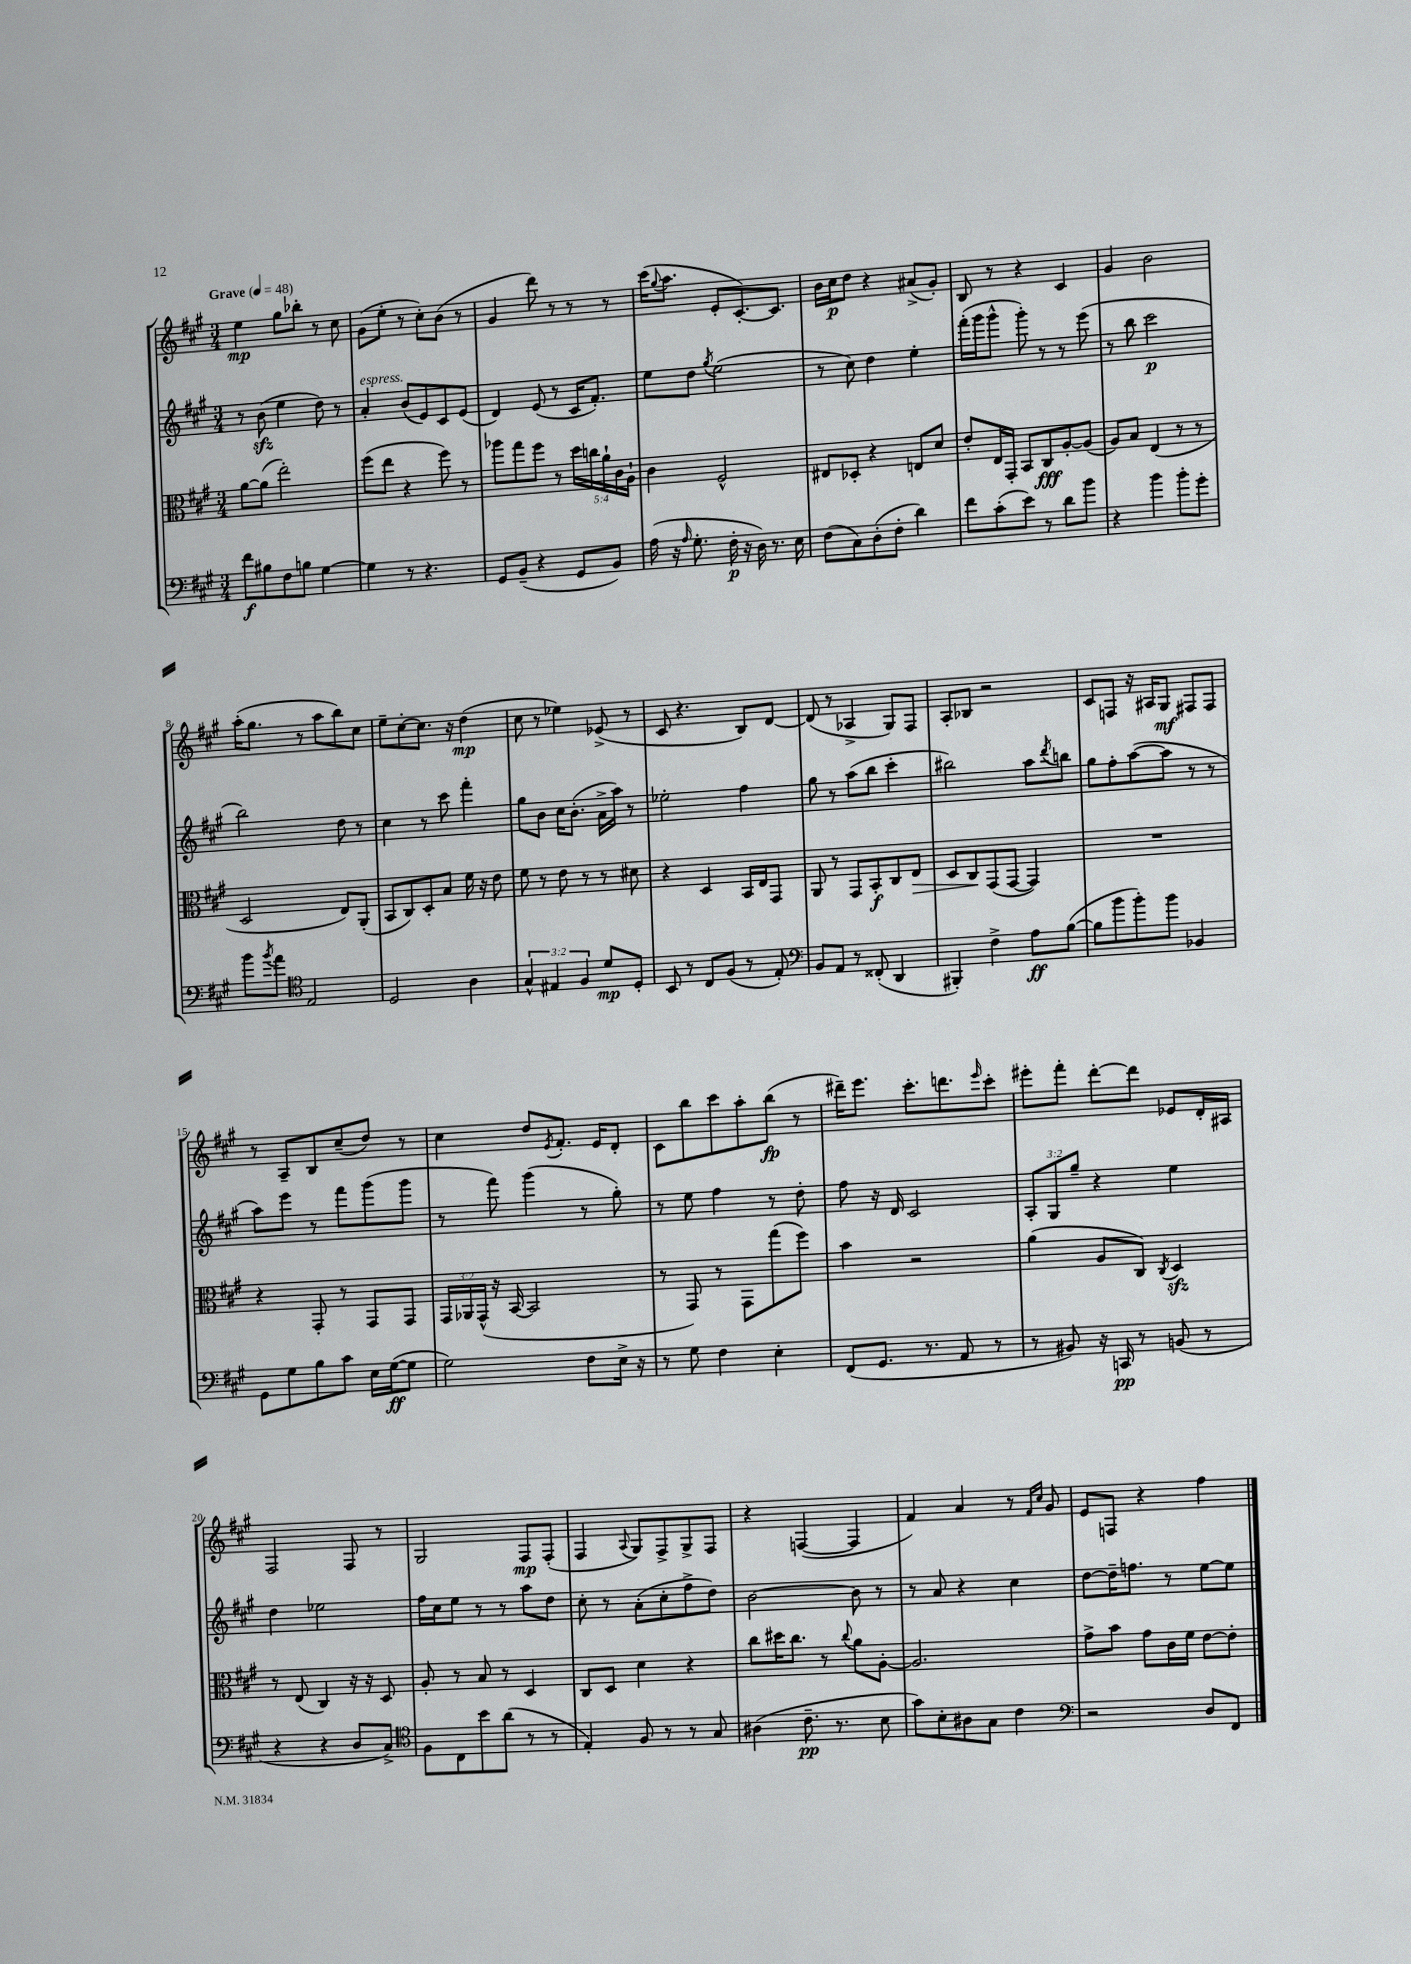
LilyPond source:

<<
\new StaffGroup <<
\new Staff = "s0" {
    \clef treble \key a \major \numericTimeSignature \time 3/4 \tempo "Grave" 4 = 48
    e''4\mp gis''8 bes''8-. r8 cis''8 |
    gis'8( e''8-. r8 cis''8-.) b'8( r8 |
    gis'4 d'''8) r8 r8 r8 |
    cis'''16( \appoggiatura { gis''8 } a''8. e'8-. cis'8.~-.) cis'8. |
    b'16 cis''16\p d''8 r4 ais'8->( gis'8-.) |
    b8 r8 r4 cis'4 |
    gis'4 b'2 |
    a''16-.( gis''8. r8 a''8 b''8) cis''8 |
    e''8-- cis''8~-. cis''8. r16 d''4\mp( |
    cis''8 r8 ees''4) ees'8->( r8 |
    cis'8 r4. b8) d'8~ |
    d'8( r8 aes4-> gis8) fis8 |
    a8-. bes8 r2 |
    cis'8 f8 r16 ais16 gis8\mf fis8 fis8 |
    r8 a8-- b8 cis''8--( d''8) r8 |
    cis''4 d''8 \acciaccatura { e'8 } fis'8.-. e'16 d'8-. |
    cis'8 b''8 cis'''8 a''8-. b''8\fp( r8 |
    dis'''16--) e'''8. cis'''8.-. d'''8. \grace { e'''16 } cis'''8-. |
    eis'''8-. fis'''8-. d'''8~-. d'''8 ees'8 d'16-. ais16 |
    fis2 fis8 r8 |
    gis2 fis8\mp fis8-.( |
    fis4 \appoggiatura { a8 } gis8) fis8-> gis8-> fis8 |
    r4 f4~( f4 |
    fis'4) a'4 r8 \grace { fis'16 cis''16 } gis'8 |
    e'8 f8 r4 fis''4 \bar "|." |
}
\new Staff = "s1" {
    \clef treble \key a \major \numericTimeSignature \time 3/4 \override Staff.TupletNumber.text = #tuplet-number::calc-fraction-text
    r8 b'8\sfz( e''4 d''8) r8 |
    a'4-.^\markup { \italic "espress." } b'8( e'8) cis'8 e'8( |
    d'4) e'8( r8 cis'16 fis'8.-.) |
    e''8 d''8 \acciaccatura { gis''8 } e''2( |
    r8 cis''8) d''4 e''4-. |
    fis'''16-.( gis'''16 gis'''8-^ gis'''8-.) r8 r8 e'''8( |
    r8 b''8 cis'''2\p |
    b''2) d''8 r8 |
    cis''4 r8 cis'''8 fis'''4-. |
    gis''8 b'8 cis''16 b'8.-.( a'16-> a''16) r8 |
    ees''2-. fis''4 |
    gis''8 r8 a''8( b''8 cis'''4-. |
    bis''2) a''8 \acciaccatura { d'''8 } b''8 |
    gis''8 fis''8-. a''8~( a''8 r8 r8 |
    a''8) e'''8 r8 fis'''8 gis'''8( gis'''8 |
    r8 fis'''8) gis'''4( r8 gis''8-.) |
    r8 e''8 fis''4 r8 d''8-. |
    fis''8 r16 d'16 cis'2 |
    \tuplet 3/2 { a8-. gis8 gis''8-- } r4 e''4 |
    d''4 ees''2 |
    fis''16 cis''16 e''8 r8 r8 a''8 d''8 |
    cis''8-. r8 a'8-.( cis''8-. fis''8-> d''8) |
    b'2~ b'8 r8 |
    r8 a'8 r4 cis''4 |
    d''8~ d''16-- f''8. r8 e''8~ e''8 \bar "|." |
}
\new Staff = "s2" {
    \clef alto \key a \major \numericTimeSignature \time 3/4 \override Staff.TupletNumber.text = #tuplet-number::calc-fraction-text
    a'8~ a'8( e''2-.) |
    fis''8( e''8 r4 fis''8) r8 |
    aes''8 gis''8 fis''8 r8 \tuplet 5/4 { d''16 c''16 a'16-! cis'16 a16-! } |
    cis'4 fis2-^ |
    eis8 des8-. r4 e8 d'8 |
    e'8-. e16 gis,16-. b,8 cis8\fff a8~-. a8( |
    a8) b8 e4( r8 r8 |
    d2 e8) a,8-.( |
    b,8 cis8) d8-. b8 fis'16 r16 e'8 |
    fis'8 r8 e'8 r8 r8 dis'8 |
    r4 d4 b,16 e16 gis,8 |
    a,8 r8 gis,8 b,8-.\f cis8 e8\> |
    d8 cis8\! gis,8( gis,8~ gis,4) |
    R2. |
    r4 gis,8-. r8 gis,8 gis,8 |
    \tuplet 3/2 { gis,16 aes,16 gis,16-^( } r16 b,16~ b,2 |
    r8 gis,8) r8 gis,8 gis''8( fis''8) |
    b'4 r2 |
    a'4( a8 cis8) \acciaccatura { cis8 } d4\sfz |
    r8 e8( cis4) r16 r16 d8 |
    a8-. r8 b8 r8 d4 |
    cis8 d8 d'4 r4 |
    cis''8 dis''16 cis''8. r8 \appoggiatura { cis''8 } a'8 a8~-. |
    a2. |
    gis'8-> b'8 gis'8 cis'16 fis'16 e'8~ e'8-. \bar "|." |
}
\new Staff = "s3" {
    \clef bass \key a \major \numericTimeSignature \time 3/4 \override Staff.TupletNumber.text = #tuplet-number::calc-fraction-text
    fis'8\f bis8 fis8 b8 gis4~ |
    gis4 r8 r4. |
    gis,8 b,8--( r4 gis,8 b,8) |
    a16( r16 \grace { a16 } gis8.-. fis16-.\p r16 d16) r8. e16 |
    fis8( cis8) d8-.( fis8-. d'4) |
    fis'8 cis'8-.( e'8) r8 d'8 b'8 |
    r4 b'4 b'8-. gis'8-. |
    b'8 \acciaccatura { b'8 } a'8 \clef tenor e2 |
    d2 a4 |
    \tuplet 3/2 { gis4-^ eis4 fis4 } d'8\mp d8-. |
    b,8 r8 cis8 fis8( r8 e8-.) |
    \clef bass b,8 a,8 r8 fisis,8-.( d,4 |
    bis,,4-.) fis4-> a8\ff b8~( |
    b8 b'8 b'8-.) b'8 bes,4 |
    gis,8 gis8 b8 cis'8 e16 gis16~\ff( gis8 |
    gis2) fis8 e16-> r16 |
    r8 gis8 fis4 e4-. |
    fis,8( gis,8. r8. a,8 r8 |
    r8 bis,8) r16 c,16\pp r8 b,8( r8 |
    r4 r4 d8 cis8->) |
    \clef tenor fis8 cis8 b'8 a'8( r8 r8 |
    e4-.) fis8 r8 r8 gis8 |
    ais4( cis'8.--\pp r8. b8 |
    gis'8) b8-. ais8 gis8 cis'4 |
    \clef bass r2 d8 fis,8 \bar "|." |
}
>>
>>
